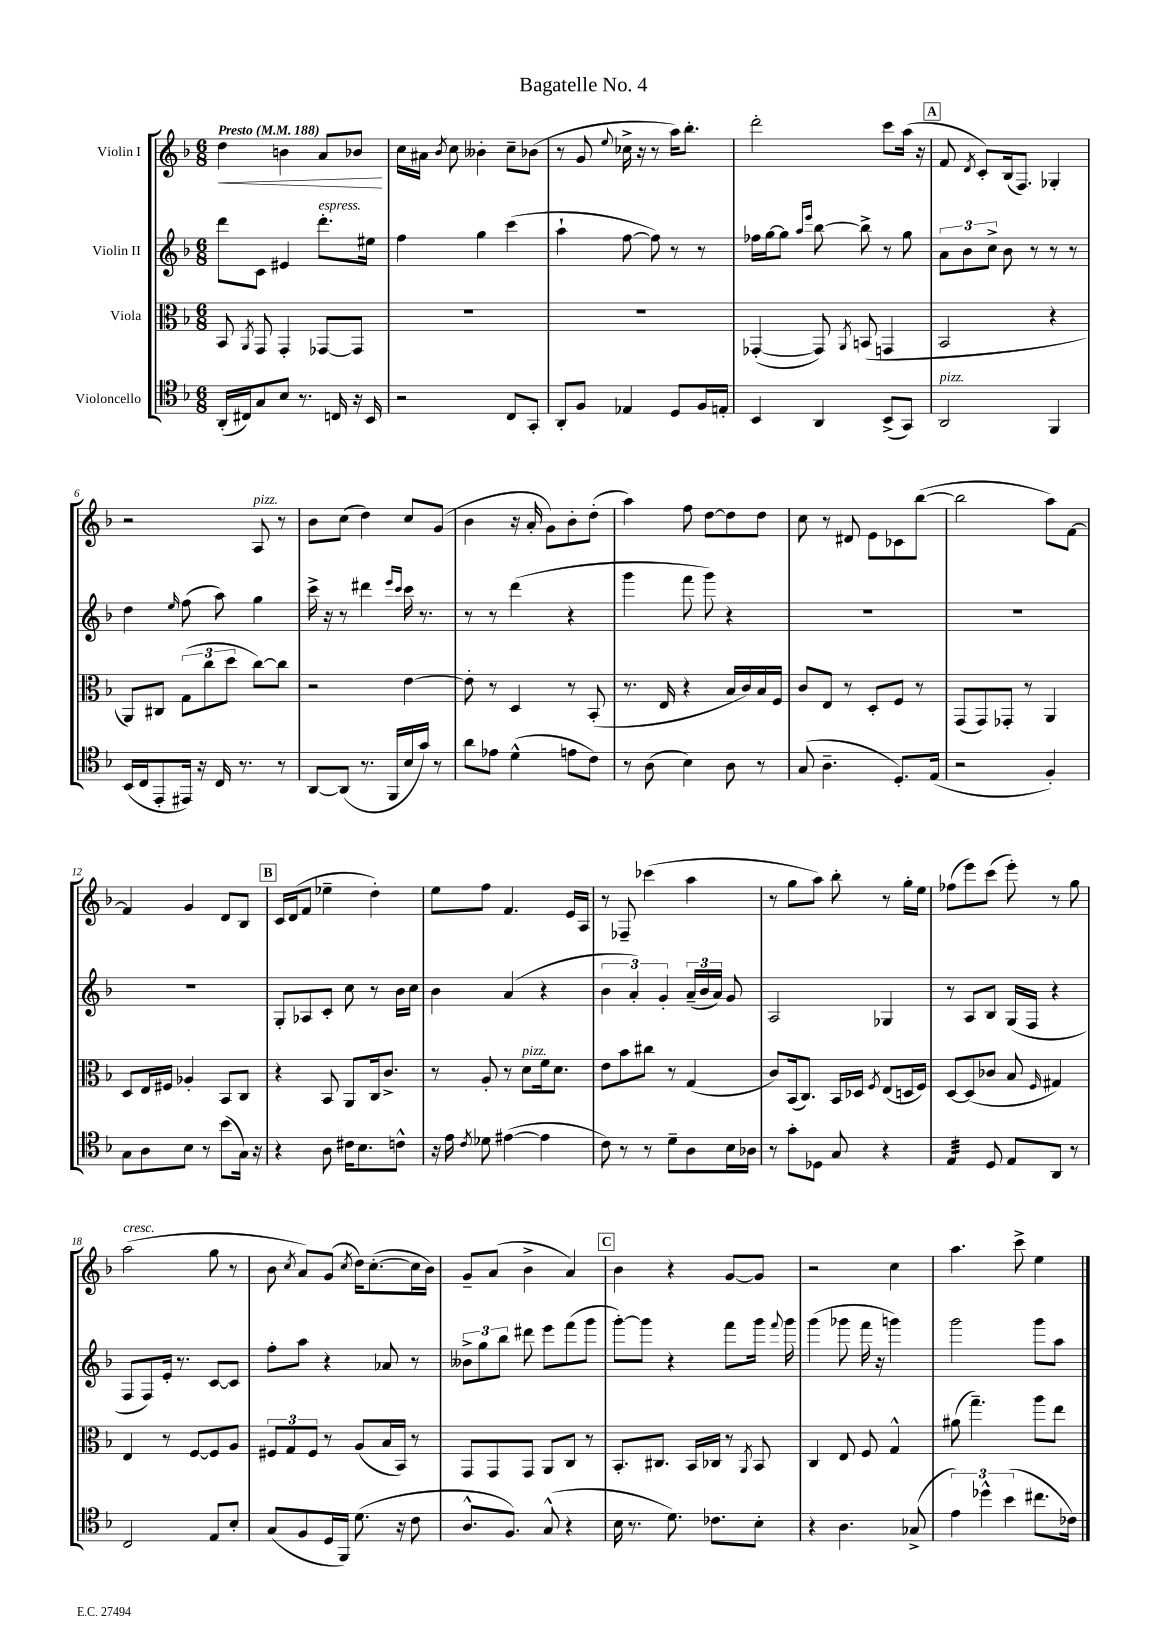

**kern	**kern	**kern	**kern
*staff4	*staff3	*staff2	*staff1
*clefC4	*clefC3	*clefG2	*clefG2
*k[b-]	*k[b-]	*k[b-]	*k[b-]
*M6/8	*M6/8	*M6/8	*M6/8
*MM188	*MM188	*MM188	*MM188
(16AA'	8BB-	8ddd	4dd
16C#)	.	.	.
.	8qAA	.	.
8G	8GG	8c	.
8B-	4GG'	4e#	4b
8.r	.	.	.
.	[8GG-	8.ddd'	8a
16C	.	.	.
16r	8GG-]	.	8b-
16BB-	.	16ee#	.
=	=	=	=
2r	2.r	4ff	16cc
.	.	.	16a#
.	.	.	8qb-
.	.	.	8cc
.	.	4gg	4b--'
8C	.	(4ccc	8cc~
8GG'	.	.	(8b-
=	=	=	=
8AA'	2.r	4aa`	8r
8F	.	.	8g
.	.	.	8qqee
4E-	.	[8ff	16cc-^
.	.	.	16r
.	.	8ff])	8r
8D	.	8r	16aa)
.	.	.	8.bb-'
16F	.	8r	.
16E'	.	.	.
=	=	=	=
4BB-	([4GG-'	16ff-	2ddd'
.	.	[16gg	.
.	.	8gg]	.
.	.	16qqaa	.
.	.	16qqeee	.
4AA	8GG-])	[8bb-	.
.	8qAA	.	.
.	(8BB	8bb-^]	.
(8BB-^	4GG	8r	8ccc
8GG)	.	8gg	(16aa
.	.	.	16r
=	=	=	=
2AA	2BB-	12a	8f
.	.	12b-	.
.	.	.	8qd
.	.	.	8c')
.	.	12cc^	.
.	.	8b-	(16B-
.	.	.	8.F)
.	.	8r	.
4FF	4r	8r	4G-'
.	.	8r	.
=	=	=	=
(16BB-	8AA)	4dd	2r
16C	.	.	.
8EE'	8C#	.	.
.	.	16qqee	.
16EE#)	(12G	(8ff	.
16r	.	.	.
.	12cc	.	.
16C	.	8aa)	.
.	12dd	.	.
8.r	.	.	.
.	[8cc)	4gg	8A
8r	8cc]	.	8r
=	=	=	=
[8AA	2r	16ccc^	8b-
.	.	16r	.
(8AA]	.	8r	(8cc
8.r	.	4ddd#	4dd)
16FF	.	.	.
.	.	16qqeee	.
.	.	16qqccc	.
16B-	[4e	16ccc	8cc
16g)	.	8.r	.
8r	.	.	(8g
=	=	=	=
8a	8e']	8r	4b-
8e-	8r	8r	.
(4d^^	4D	(4ddd	16r
.	.	.	16a'
.	.	.	8g)
8e	8r	4r	8b-'
8c)	(8BB-'	.	(8dd'
=	=	=	=
8r	8.r	4ggg	4aa)
(8A	.	.	.
.	16E	.	.
4B-)	4r	8fff	8ff
.	.	8ggg)	[8dd
8A	16B-	4r	8dd]
.	16c)	.	.
8r	16B-	.	8dd
.	16F	.	.
=	=	=	=
(8G	8c	2.r	8cc
4.A~	8E	.	8r
.	8r	.	8d#
.	8D'	.	8e
8.D')	8F	.	8c-
.	8r	.	([8bb-
(16E	.	.	.
=	=	=	=
2r	(8GG	2.r	2bb-]
.	8GG)	.	.
.	8GG-'	.	.
.	8r	.	.
4F')	4AA	.	8aa)
.	.	.	[8f
=	=	=	=
8G	8D	2.r	4f]
8A	16E	.	.
.	16F#	.	.
8B-	4A-'	.	4g
8r	.	.	.
(8b-	8BB-	.	8d
16G)	8C	.	8B-
16r	.	.	.
=	=	=	=
4r	4r	8G'	16c
.	.	.	(16d
.	.	8A-	8f
8A	8BB-	8c'	4ee-~
16c#	8AA	8cc	.
8.B-	.	.	.
.	16C	8r	4dd')
.	8.c^	.	.
8c^^	.	16b-	.
.	.	16cc	.
=	=	=	=
16r	8r	4b-	8ee
16e	.	.	.
8qc	.	.	.
8d-	8A'	.	8ff
([4e#	8r	(4a	4.f
.	8d	.	.
4e#]	16f	4r	.
.	8.d	.	.
.	.	.	16e
.	.	.	16A
=	=	=	=
8c)	8e	6b-	8r
8r	8b-	.	8F-~
.	.	6a')	.
8r	8cc#	.	(4ccc-
.	.	6g'	.
8d~	8r	.	.
8A	(4G	(24a~	4aa
.	.	24b-	.
.	.	24a)	.
16B-	.	8g	.
16A-	.	.	.
=	=	=	=
8r	8c)	2A	8r
8g'	(16BB-	.	8gg
.	8.C)	.	.
8D-	.	.	8aa)
8G	16BB-	.	8bb-'
.	16D-	.	.
.	8qF	.	.
4r	(8E	4G-	8r
.	16D	.	16gg'
.	16F)	.	16ee
=	=	=	=
4E	[8D	8r	(8ff-
.	(8D]	8A	8eee)
8D	8c-	8B-	(8ccc
8E	8B-	(16G	8eee')
.	.	16F	.
.	16qqF	.	.
8AA	4G#)	4r	8r
8r	.	.	8gg
=	=	=	=
2C	4E	8F	(2aa
.	.	8F)	.
.	8r	16e'	.
.	.	8.r	.
.	[8F	.	.
8E	8F]	[8c	8gg
8B-'	8A	8c]	8r
=	=	=	=
(8G	12F#	8ff'	8b-
.	12G	.	.
.	.	.	8qcc
8F	.	8aa	8a)
.	12F#	.	.
16D	8r	4r	(8g
16FF)	.	.	.
.	.	.	8qcc
(8.d	(8A	.	16dd)
.	.	.	([8.cc'
.	16B-	8a-	.
16r	16BB-)	.	.
8c	8r	8r	16cc]
.	.	.	16b-)
=	=	=	=
8.A^^	8GG	12b--^	8g~
.	.	12gg	.
.	8GG	.	(8a
.	.	12bb-	.
8.F)	.	.	.
.	8GG	8ddd#	4b-^
(8G^^	8AA	8eee	.
4r	8C	(8fff	4a)
.	8r	8ggg	.
=	=	=	=
16B-	8.BB-'	[8ggg')	4b-
8.r	.	.	.
.	.	8ggg]	.
.	8.C#	.	.
8.d)	.	4r	4r
.	16BB-	.	.
8.c-	16C-	.	.
.	8r	8fff	[8g
.	8qAA	.	.
8B-'	8BB-	16ggg	8g]
.	.	8qqfff	.
.	.	16ggg	.
=	=	=	=
4r	4C	(4ggg	2r
4.A	8E	8ggg-	.
.	8F	16fff	.
.	.	16r	.
.	4G^^	4ggg)	4cc
(8G-^	.	.	.
=	=	=	=
6e)	(8a#	2ggg	4.aa
.	4.gg~)	.	.
6dd-^^	.	.	.
(6b-	.	.	.
.	.	.	8ccc^
8.cc#	8aa	8ggg	4ee
.	8ee	8aa	.
16c-)	.	.	.
==	==	==	==
*-	*-	*-	*-
